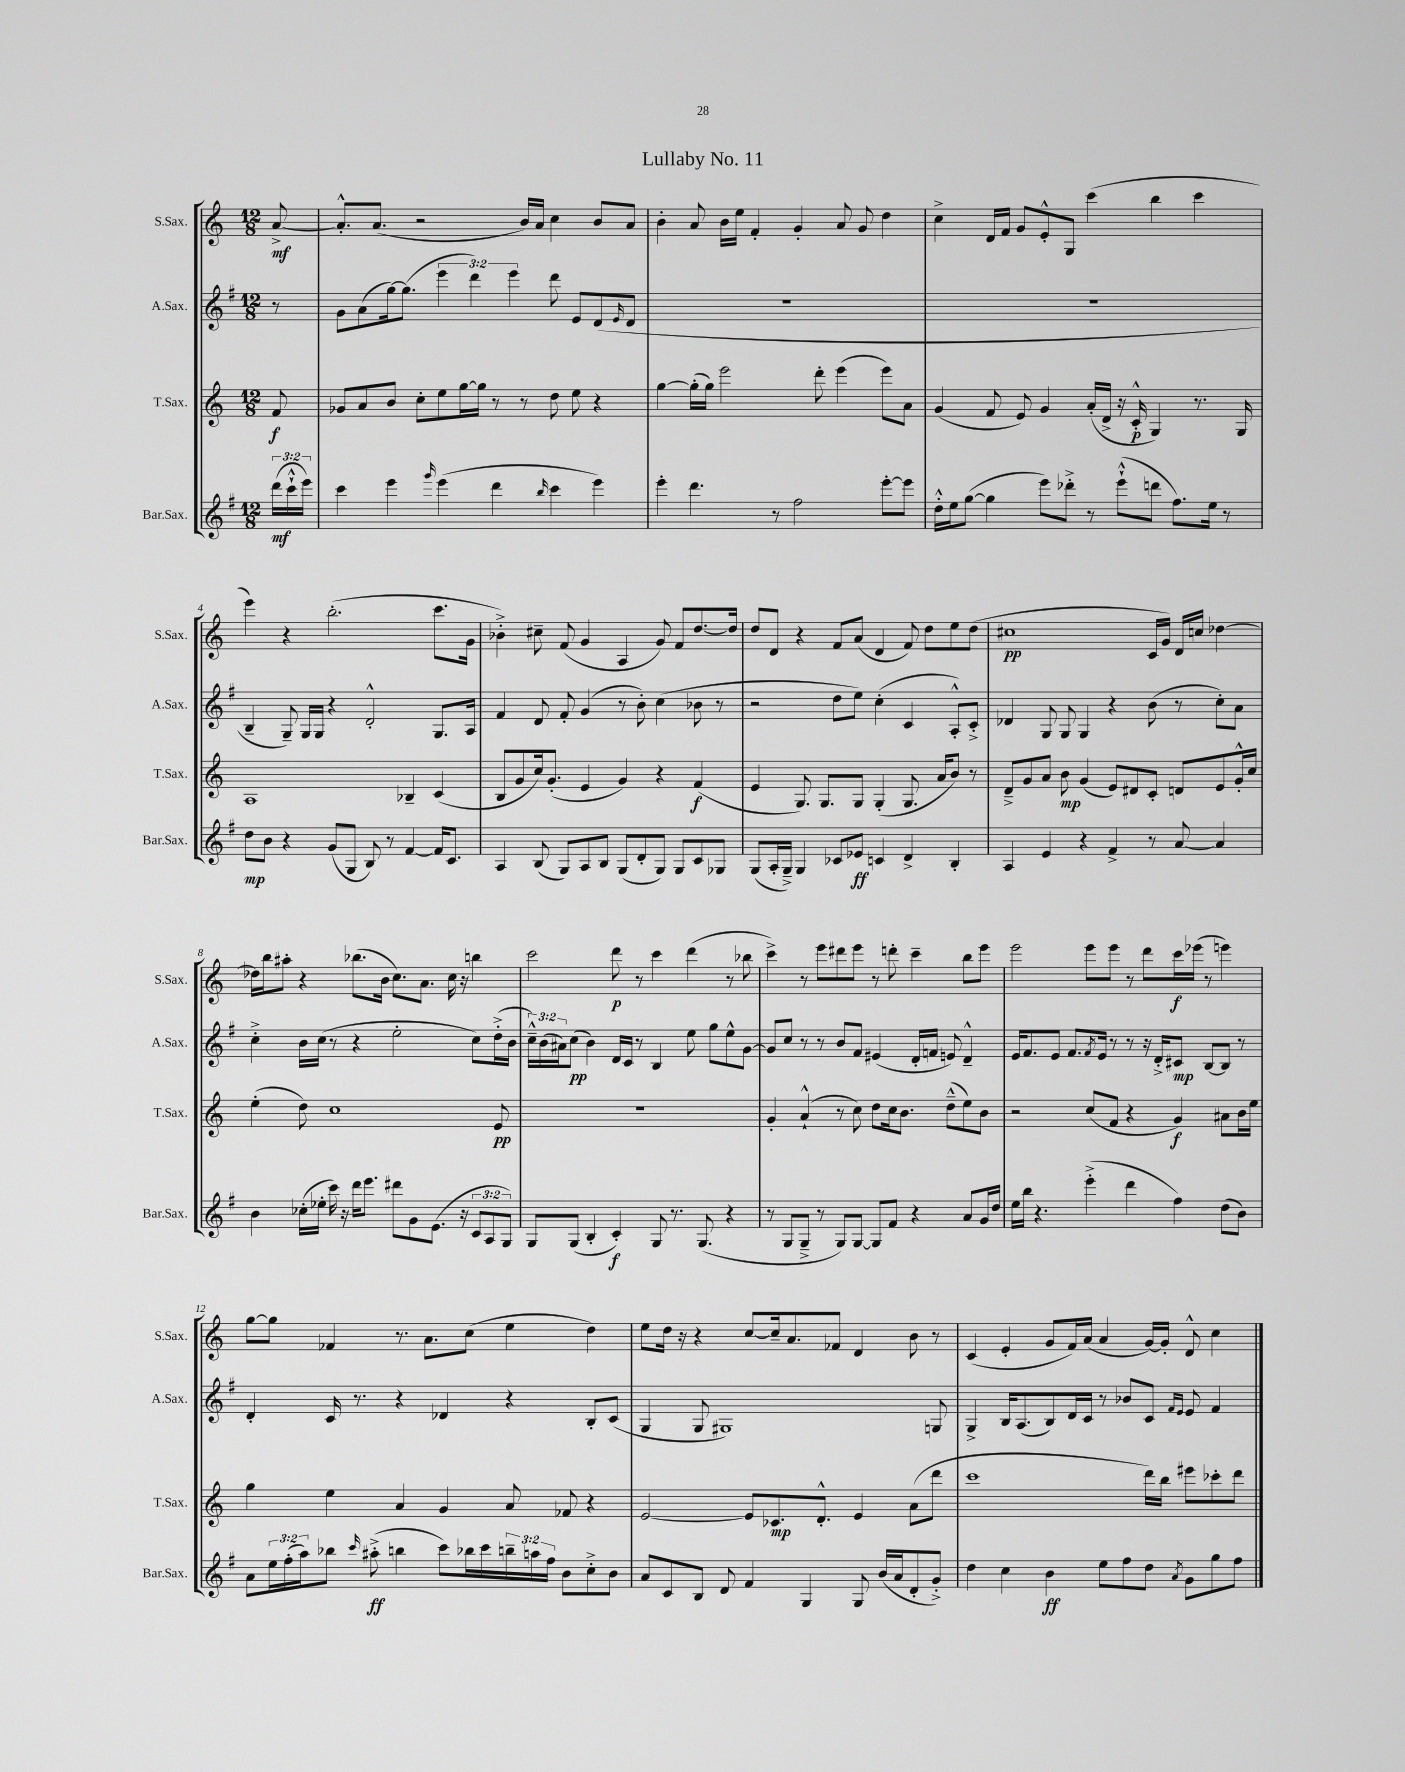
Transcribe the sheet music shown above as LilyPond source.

\header { title = "Lullaby No. 11" }
<<
\new StaffGroup <<
\new Staff = "s0" \with { instrumentName = "S.Sax." shortInstrumentName = "S.Sax." } {
    \clef treble \key c \major \numericTimeSignature \time 12/8 \partial 8
    a'8~->\mf |
    a'8.-.-^ a'8.( r2 b'16) a'16 c''4 b'8 a'8 |
    b'4-. a'8 b'16 e''16 f'4-. g'4-. a'8 g'8 d''4 |
    c''4-> d'16 f'16 g'8 e'8-.-^ g8 c'''4( b''4 c'''4 |
    e'''4) r4 b''2.-.( c'''8. g'16 |
    bes'4-.->) cis''8-- f'8( g'4 a4 g'8) f'8 d''8.~ d''16 |
    d''8 d'8 r4 f'8 a'8( d'4 f'8) d''8 e''8 d''8( |
    cis''1\pp c'16 g'16) d'16 c''16 des''4~ |
    des''16 b''16 ais''8-. r4 bes''8.( b'16 c''8.) a'8. c''16 r16 b''4 |
    c'''2 d'''8\p r8 c'''4 d'''4( r8 bes''8 |
    c'''4->) r8 e'''8 dis'''8 e'''8 r8 d'''8-. c'''4-- b''8 e'''8 |
    e'''2 e'''8 e'''8 r8 d'''8 c'''16\f ees'''16( r8 e'''4) |
    g''8~ g''8 fes'4 r8. a'8. c''8( e''4 d''4) |
    e''8 d''16 r16 r4 c''8~ c''16-- a'8. fes'8 d'4 b'8 r8 |
    c'4( e'4-. g'8 f'16) a'16( a'4 g'16~) g'16-. d'8-^ c''4 \bar "|." |
}
\new Staff = "s1" \with { instrumentName = "A.Sax." shortInstrumentName = "A.Sax." } {
    \clef treble \key g \major \numericTimeSignature \time 12/8 \override Staff.TupletNumber.text = #tuplet-number::calc-fraction-text \partial 8
    r8 |
    g'8 a'8( g''16~) g''8.( \tuplet 3/2 { e'''4 d'''4) e'''4 } d'''8 e'8 d'8( \grace { e'16 } d'8 |
    R1. |
    R1. |
    b4-- g8--) g16 g16 r4 d'2-.-^ g8. a16 |
    fis'4 d'8 fis'8-. g'4( r8 b'8-.) c''4( bes'8 r8 |
    r2 d''8 e''8) c''4-.( c'4 a8-.-^) c'8-.-> |
    des'4 g8 g8 g4 r4 b'8( r8 c''8-.) a'8 |
    c''4-.-> b'16 c''16( r8 r4 e''2-. c''8) d''16-.->( b'16 |
    \tuplet 3/2 { c''16---^) b'16( ais'16) } c''8\pp( b'4) d'16 c'16 r8 b4 e''8 g''8 e''8-^ g'8~ |
    g'8 c''8 r8 r8 b'8 fis'8 eis'4( d'16-. f'16 e'8) d'4---^ |
    e'16 fis'8. e'8 fis'8. \acciaccatura { fis'8 } e'16 r8 r8 r16 d'16-.-> cis'8\mp b8~ b8 r8 |
    d'4-. c'16 r8. r4 des'4 r4 b8-. c'8( |
    g4 g8 gis1) g8 |
    g4-> b16 a8.( b8) d'16 c'16 r8 bes'8 c'8 \grace { fis'16 e'16 } e'8 fis'4 \bar "|." |
}
\new Staff = "s2" \with { instrumentName = "T.Sax." shortInstrumentName = "T.Sax." } {
    \clef treble \key c \major \numericTimeSignature \time 12/8 \partial 8
    f'8\f |
    ges'8 a'8 b'8 c''8-. e''8 g''16~ g''16 r8 r8 d''8 e''8 r4 |
    g''4~ g''16-.( g''16) e'''2 d'''8-. e'''4( e'''8) a'8 |
    g'4( f'8 e'8) g'4 a'16-.( d'16-> r16 c'16-.-^\p g4) r8. g16 |
    a1 bes4-- c'4( |
    b8 g'8 c''16) g'8.-.( e'4 g'4) r4 f'4\f( |
    e'4 g8.) g8. g8 g4-.( g8. a'16 b'8) r8 |
    d'8---> g'8 a'8 b'8\mp g'4( e'8) dis'8 c'8-. d'8 e'8 g'16-.-^ c''16 |
    e''4-.( d''8) c''1 e'8\pp |
    R1. |
    g'4-. a'4-!-^( r8 c''8) d''8 c''16 b'8. d''8---^( e''8) b'8 |
    r2 c''8( f'8 r4 g'4\f) ais'8 b'16 e''16 |
    g''4 e''4 a'4 g'4 a'8 fes'8 r4 |
    e'2~ e'8 ces'8.\mp d'8.-.-^ e'4 a'8( d'''8 |
    c'''1 d'''16) b''16 eis'''8 ces'''8-. d'''8 \bar "|." |
}
\new Staff = "s3" \with { instrumentName = "Bar.Sax." shortInstrumentName = "Bar.Sax." } {
    \clef treble \key g \major \numericTimeSignature \time 12/8 \override Staff.TupletNumber.text = #tuplet-number::calc-fraction-text \partial 8
    \tuplet 3/2 { d'''16\mf( c'''16-!-^ e'''16) } |
    c'''4 e'''4 \grace { g'''16 } e'''4( d'''4 \grace { b''16 } c'''4 e'''4) |
    e'''4-. d'''4. r8 fis''2 e'''8~-. e'''8 |
    d''16-.-^ e''16 g''8~( g''4 e'''8) des'''8-.-> r8 e'''8-!-^( d'''8 fis''8.) e''16 r8 |
    d''8\mp b'8 r4 g'8( g8 b8) r8 fis'4~ fis'16 c'8. |
    a4 b8( g8) a8 b8 g8( d'8-. g8) g8 c'8 ges8 |
    g8( a16-. g16--->) g4 ces'8 ees'8\ff c'4 d'4-> b4-. |
    a4 e'4 r4 fis'4-> r8 a'8~ a'4 |
    b'4 ces''16-.( ees''16-. c'''16) r16 d'''16 e'''8. dis'''8 g'8 e'8.( r16 \tuplet 3/2 { c'8 a8 g8) } |
    g8 g8( b4-. c'4-.\f) g8 r8. g8.( r4 |
    r8 g8 g8---> r8 g8) g8~ g8 fis'8 r4 a'8 g'16 d''16 |
    e''16 b''16 r4. e'''4-.->( d'''4 fis''4) d''8( b'8) |
    a'8 \tuplet 3/2 { e''16 fis''16-.( a''16) } bes''8 \grace { c'''16 } ais''8-.->\ff( b''4 c'''8) bes''16 c'''16 \tuplet 3/2 { b''16-- a''16 fis''16 } b'8 c''8-.-> b'8 |
    a'8 c'8 b8 d'8 fis'4 g4 g8 b'16( a'16 d'8-. g'8-.->) |
    d''4 c''4 b'4\ff e''8 fis''8 d''8 \acciaccatura { a'8 } g'8 g''8 fis''8 \bar "|." |
}
>>
>>
